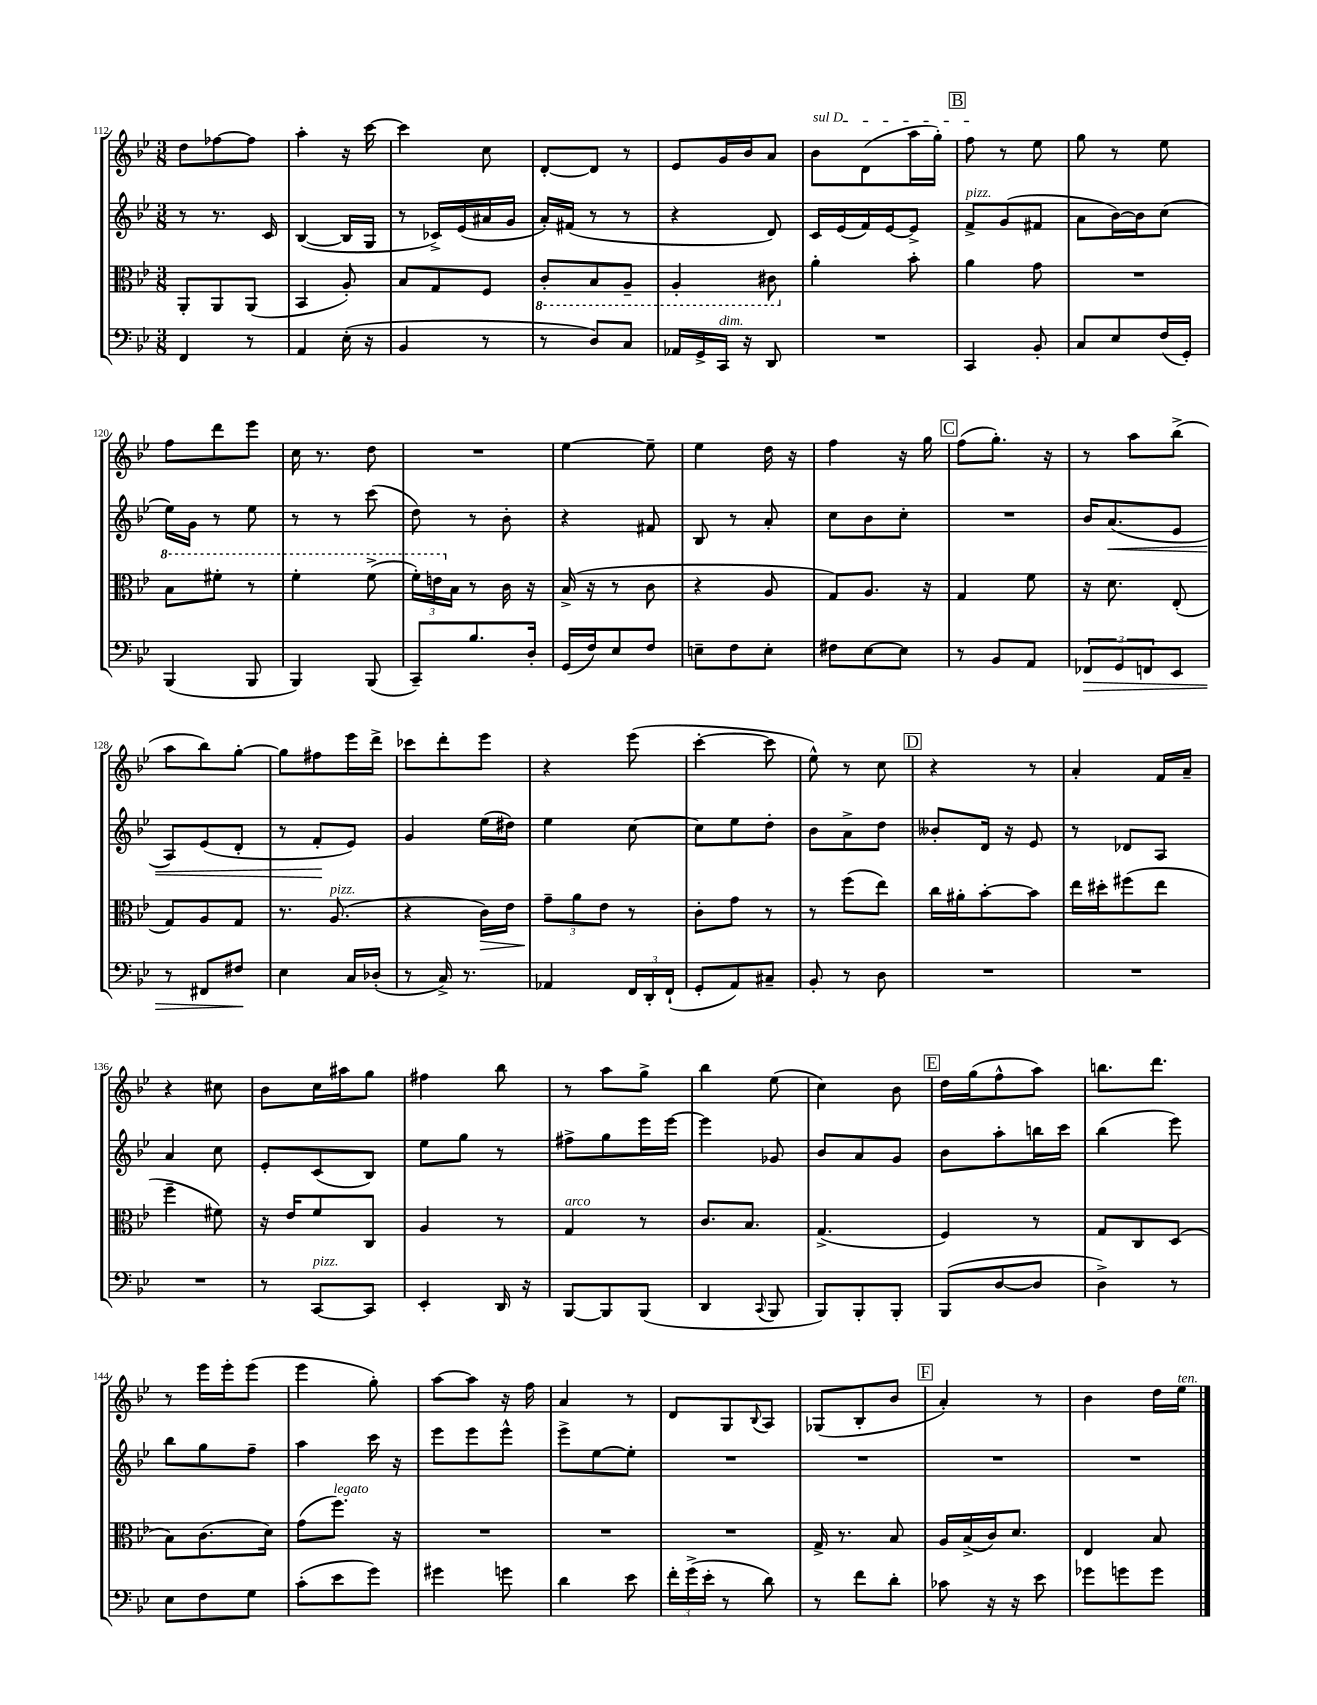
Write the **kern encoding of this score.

**kern	**dynam	**kern	**dynam	**kern	**dynam	**kern
*part4	*part4	*part3	*part3	*part2	*part2	*part1
*staff4	*staff4	*staff3	*staff3	*staff2	*staff2	*staff1
*clefF4	*	*clefC3	*	*clefG2	*	*clefG2
*k[b-e-]	*	*k[b-e-]	*	*k[b-e-]	*	*k[b-e-]
*M3/8	*	*M3/8	*	*M3/8	*	*M3/8
=112	=112	=112	=112	=112	=112	=112
4FF/	.	8AA'/L	.	8r	.	8dd\L
.	.	8AA/	.	8.r	.	[8ff-X\
8r	.	(8AA/J	.	.	.	8ff-\J]
.	.	.	.	16c/	.	.
=113	=113	=113	=113	=113	=113	=113
4AA/	.	4BB-/	.	([4B-/	.	4aa'\
(16E-'\	.	8A'/)	.	16B-/LL]	.	16r
16r	.	.	.	16G/JJ	.	[16ccc\
=114	=114	=114	=114	=114	=114	=114
4BB-/	.	8B-/L	.	8r	.	4ccc\]
.	.	8G/	.	16c-X^/LL)	.	.
.	.	.	.	(16e-/	.	.
8r	.	8F/J	.	16a#X/	.	8cc\
.	.	.	.	16g/JJ	.	.
=115	=115	=115	=115	=115	=115	=115
*	*	*8ba	*	*	*	*
8r	.	8C'/L	.	16a'/LL)	.	[8d'/L
.	.	.	.	(16f#X/JJ	.	.
8D/L)	.	8BB-/	.	8r	.	8d/J]
8C/J	.	8AA~/J	.	8r	.	8r
=116	=116	=116	=116	=116	=116	=116
16AA-X/LL	.	4AA'/	.	4r	.	8e-/L
16GG^/	.	.	.	.	.	.
!LO:TX:a:i:t=dim.	!	!	!	!	!	!
16CC/JJ	.	.	.	.	.	16g/L
16r	.	.	.	.	.	16b-/J
8DD/	.	8C#X\	.	8d/)	.	8a/J
=117	=117	=117	=117	=117	=117	=117
*	*	*X8ba	*	*	*	*
!	!	!	!	!	!	!LO:TX:a:i:t=sul D
4.r	.	4a'\	.	16c/LL	.	8b-\L
.	.	.	.	(16e-/	.	.
.	.	.	.	16f/)	.	(8d\
.	.	.	.	[16e-/J	.	.
.	.	8b-'\	.	8e-^/J]	.	16aa\L
.	.	.	.	.	.	16gg'\JJ)
!!LO:REH:place=s1:t=B
=118	=118	=118	=118	=118	=118	=118
!	!	!	!	!LO:TX:a:i:t=pizz.	!	!
4CC/	.	4a\	.	8f^/L	.	8ff\
.	.	.	.	(8g/	.	8r
8BB-'/	.	8g\	.	8f#X/J	.	8ee-\
=119	=119	=119	=119	=119	=119	=119
8C/L	.	4.r	.	8a\L	.	8gg\
8E-/	.	.	.	[16b-\L)	.	8r
.	.	.	.	16b-\J]	.	.
(16F/L	.	.	.	(8cc\J	.	8ee-\
16GG'/JJ)	.	.	.	.	.	.
!!LO:LB:g=z
=120	=120	=120	=120	=120	=120	=120
*	*	*8va	*	*	*	*
(4BBB-/	.	8b-\L	.	16ee-\LL)	.	8ff\L
.	.	.	.	16g\JJ	.	.
.	.	8ff#X'\J	.	8r	.	8ddd\
8BBB-/	.	8r	.	8ee-\	.	8eee-\J
=121	=121	=121	=121	=121	=121	=121
4BBB-/)	.	4ff'\	.	8r	.	16cc\
.	.	.	.	.	.	8.r
.	.	.	.	8r	.	.
(8BBB-/	.	(8ff^\	.	(8ccc\	.	8dd\
=122	=122	=122	=122	=122	=122	=122
8CC~/L)	.	24ff'\LL)	.	8dd\)	.	4.r
.	.	24een\	.	.	.	.
*	*	*X8va	*	*	*	*
.	.	24B-\JJ	.	.	.	.
8.B-/	.	8r	.	8r	.	.
.	.	16c\	.	8b-'\	.	.
16D'/Jk	.	16r	.	.	.	.
=123	=123	=123	=123	=123	=123	=123
(16GG/LL	.	(16B-^/	.	4r	.	[4ee-\
16F/J)	.	16r	.	.	.	.
8E-/	.	8r	.	.	.	.
8F/J	.	8c\	.	8f#X/	.	8ee-~\]
=124	=124	=124	=124	=124	=124	=124
8En~\L	.	4r	.	8B-/	.	4ee-\
8F\	.	.	.	8r	.	.
8E'\J	.	8A/	.	8a'/	.	16dd\
.	.	.	.	.	.	16r
=125	=125	=125	=125	=125	=125	=125
8F#X\L	.	8G/L)	.	8cc\L	.	4ff\
[8E-\	.	8.A/J	.	8b-\	.	.
8E-\J]	.	.	.	8cc'\J	.	16r
.	.	16r	.	.	.	16gg\
!!LO:REH:place=s1:t=C
=126	=126	=126	=126	=126	=126	=126
8r	.	4G/	.	4.r	.	(8ff\L
8BB-/L	.	.	.	.	.	8.gg'\J)
8AA/J	.	8f\	.	.	.	.
.	.	.	.	.	.	16r
=127	=127	=127	=127	=127	=127	=127
!	!LO:HP:b	!	!	!	!	!
12FF-X/L	>	16r	.	16b-/KL	.	8r
!	!	!	!	!	!LO:HP:b	!
.	.	8.d\	.	(8.a/	<	.
12GG/	.	.	.	.	.	.
.	.	.	.	.	.	8aa\L
12FFn/	.	.	.	.	.	.
8EE-/J	.	(8E-'/	.	8e-/J	.	(8bb-^\J
!!LO:LB:g=z
=128	=128	=128	=128	=128	=128	=128
8r	.	8G/L)	.	8A/L)	.	8aa\L
8FF#X/L	.	8A/	.	(8e-/	.	8bb-\)
8F#X/J	.	8G/J	.	8d'/J	.	[8gg'\J
.	]	.	.	.	.	.
=129	=129	=129	=129	=129	=129	=129
4E-\	.	8.r	.	8r	.	8gg\L]
.	.	.	.	8f'/L	.	8ff#X\
!	!	!LO:TX:a:i:t=pizz.	!	!	!	!
.	.	(8.A/	.	.	.	.
16C/LL	.	.	.	8e-/J)	[	16eee-\L
(16D-X'/JJ	.	.	.	.	.	16ddd^\JJ
=130	=130	=130	=130	=130	=130	=130
8r	.	4r	.	4g/	.	8ccc-X\L
16C^/)	.	.	.	.	.	8ddd'\
8.r	.	.	.	.	.	.
!	!	!	!LO:HP:b	!	!	!
.	.	16c\LL)	>	(16ee-\LL	.	8eee-\J
.	.	16e-\JJ	.	16dd#X\JJ)	.	.
=131	=131	=131	=131	=131	=131	=131
4AA-X/	.	12g~\L	.	4ee-\	.	4r
.	.	12a\	]	.	.	.
.	.	12e-\J	.	.	.	.
24FF/LL	.	8r	.	[8cc\	.	(8eee-\
24DD'/	.	.	.	.	.	.
(24FF`/JJ	.	.	.	.	.	.
=132	=132	=132	=132	=132	=132	=132
8GG'/L	.	8c'\L	.	8cc\L]	.	[4ccc'\
8AA/)	.	8g\J	.	8ee-\	.	.
8C#X~/J	.	8r	.	8dd'\J	.	8ccc\]
=133	=133	=133	=133	=133	=133	=133
8BB-'/	.	8r	.	8b-\L	.	8ee-^^\)
8r	.	(8ff\L	.	8a^\	.	8r
8D\	.	8ee-\J)	.	8dd\J	.	8cc\
!!LO:REH:place=s1:t=D
=134	=134	=134	=134	=134	=134	=134
4.r	.	16cc\LL	.	8b--X'/L	.	4r
.	.	16a#X'\J	.	.	.	.
.	.	[8b-'\	.	16d/Jk	.	.
.	.	.	.	16r	.	.
.	.	8b-\J]	.	8e-/	.	8r
=135	=135	=135	=135	=135	=135	=135
4.r	.	16ee-\LL	.	8r	.	4a'/
.	.	16dd#X'\J	.	.	.	.
.	.	(8ff#X\	.	8d-X/L	.	.
.	.	8ee-\J	.	8A/J	.	16f/LL
.	.	.	.	.	.	16a~/JJ
!!LO:LB:g=z
=136	=136	=136	=136	=136	=136	=136
4.r	.	4ff~\	.	4a/	.	4r
.	.	8f#X\)	.	8cc\	.	8cc#X\
=137	=137	=137	=137	=137	=137	=137
8r	.	16r	.	8e-'/L	.	8b-\L
.	.	16e-/KL	.	.	.	.
!LO:TX:a:i:t=pizz.	!	!	!	!	!	!
[8CC/L	.	8f/	.	(8c/	.	16cc\L
.	.	.	.	.	.	16aa#X\J
8CC/J]	.	8C/J	.	8B-/J)	.	8gg\J
=138	=138	=138	=138	=138	=138	=138
4EE-'/	.	4A/	.	8ee-\L	.	4ff#X\
.	.	.	.	8gg\J	.	.
16DD/	.	8r	.	8r	.	8bb-\
16r	.	.	.	.	.	.
=139	=139	=139	=139	=139	=139	=139
!	!	!LO:TX:a:i:t=arco	!	!	!	!
[8BBB-/L	.	4G/	.	8ff#X^\L	.	8r
8BBB-/]	.	.	.	8gg\	.	8aa\L
(8BBB-/J	.	8r	.	16eee-\L	.	8gg^\J
.	.	.	.	[16eee-\JJ	.	.
=140	=140	=140	=140	=140	=140	=140
4DD/	.	8.c/L	.	4eee-\]	.	4bb-\
.	.	8.B-/J	.	.	.	.
8qqCC/	.	.	.	.	.	.
8BBB-/	.	.	.	8g-X/	.	(8ee-\
=141	=141	=141	=141	=141	=141	=141
8BBB-/L)	.	(4.G^/	.	8b-/L	.	4cc\)
8BBB-'/	.	.	.	8a/	.	.
8BBB-'/J	.	.	.	8g/J	.	8b-\
!!LO:REH:place=s1:t=E
=142	=142	=142	=142	=142	=142	=142
(8BBB-/L	.	4F/)	.	8b-\L	.	16dd\LL
.	.	.	.	.	.	(16gg\J
[8D/	.	.	.	8aa'\	.	8ff^^\
8D/J]	.	8r	.	16bbn\L	.	8aa\J)
.	.	.	.	16ccc\JJ	.	.
=143	=143	=143	=143	=143	=143	=143
4D^\)	.	8G/L	.	(4bb-\	.	8.bbn\L
.	.	8C/	.	.	.	.
.	.	.	.	.	.	8.ddd\J
8r	.	(8D/J	.	8eee-\)	.	.
!!LO:LB:g=z
=144	=144	=144	=144	=144	=144	=144
8E-\L	.	8B-\L)	.	8bb-\L	.	8r
8F\	.	(8.c\	.	8gg\	.	16eee-\LL
.	.	.	.	.	.	16eee-'\J
8G\J	.	.	.	8ff~\J	.	(8eee-\J
.	.	16d\Jk)	.	.	.	.
=145	=145	=145	=145	=145	=145	=145
(8c'\L	.	(8g\L	.	4aa\	.	4eee-\
!	!	!LO:TX:a:i:t=legato	!	!	!	!
8e-\	.	8.ff\J)	.	.	.	.
8g\J)	.	.	.	16ccc\	.	8gg'\)
.	.	16r	.	16r	.	.
=146	=146	=146	=146	=146	=146	=146
4g#X\	.	4.r	.	8eee-\L	.	[8aa\L
.	.	.	.	8eee-\	.	8aa\J]
8gn\	.	.	.	8eee-^^\J	.	16r
.	.	.	.	.	.	16ff\
=147	=147	=147	=147	=147	=147	=147
4d\	.	4.r	.	8eee-^\L	.	4a/
.	.	.	.	[8ee-\	.	.
8e-\	.	.	.	8ee-'\J]	.	8r
=148	=148	=148	=148	=148	=148	=148
24f'\LL	.	4.r	.	4.r	.	8d/L
(24g^\	.	.	.	.	.	.
24e-'\JJ	.	.	.	.	.	.
8r	.	.	.	.	.	8G/
.	.	.	.	.	.	8qqB-/
8d\)	.	.	.	.	.	8A/J
=149	=149	=149	=149	=149	=149	=149
8r	.	16G^/	.	4.r	.	(8G-X/L
.	.	8.r	.	.	.	.
8f\L	.	.	.	.	.	8B-'/
8d'\J	.	8B-/	.	.	.	8b-/J
!!LO:REH:place=s1:t=F
=150	=150	=150	=150	=150	=150	=150
8c-X\	.	16A/LL	.	4.r	.	4a'/)
.	.	(16B-^/	.	.	.	.
16r	.	16c/J)	.	.	.	.
16r	.	8.d/J	.	.	.	.
8e-\	.	.	.	.	.	8r
=151	=151	=151	=151	=151	=151	=151
8g-X\L	.	4E-/	.	4.r	.	4b-\
8gn\	.	.	.	.	.	.
8g\J	.	8B-/	.	.	.	16dd\LL
!	!	!	!	!	!	!LO:TX:a:i:t=ten.
.	.	.	.	.	.	16ee-\JJ
==	==	==	==	==	==	==
*-	*-	*-	*-	*-	*-	*-
